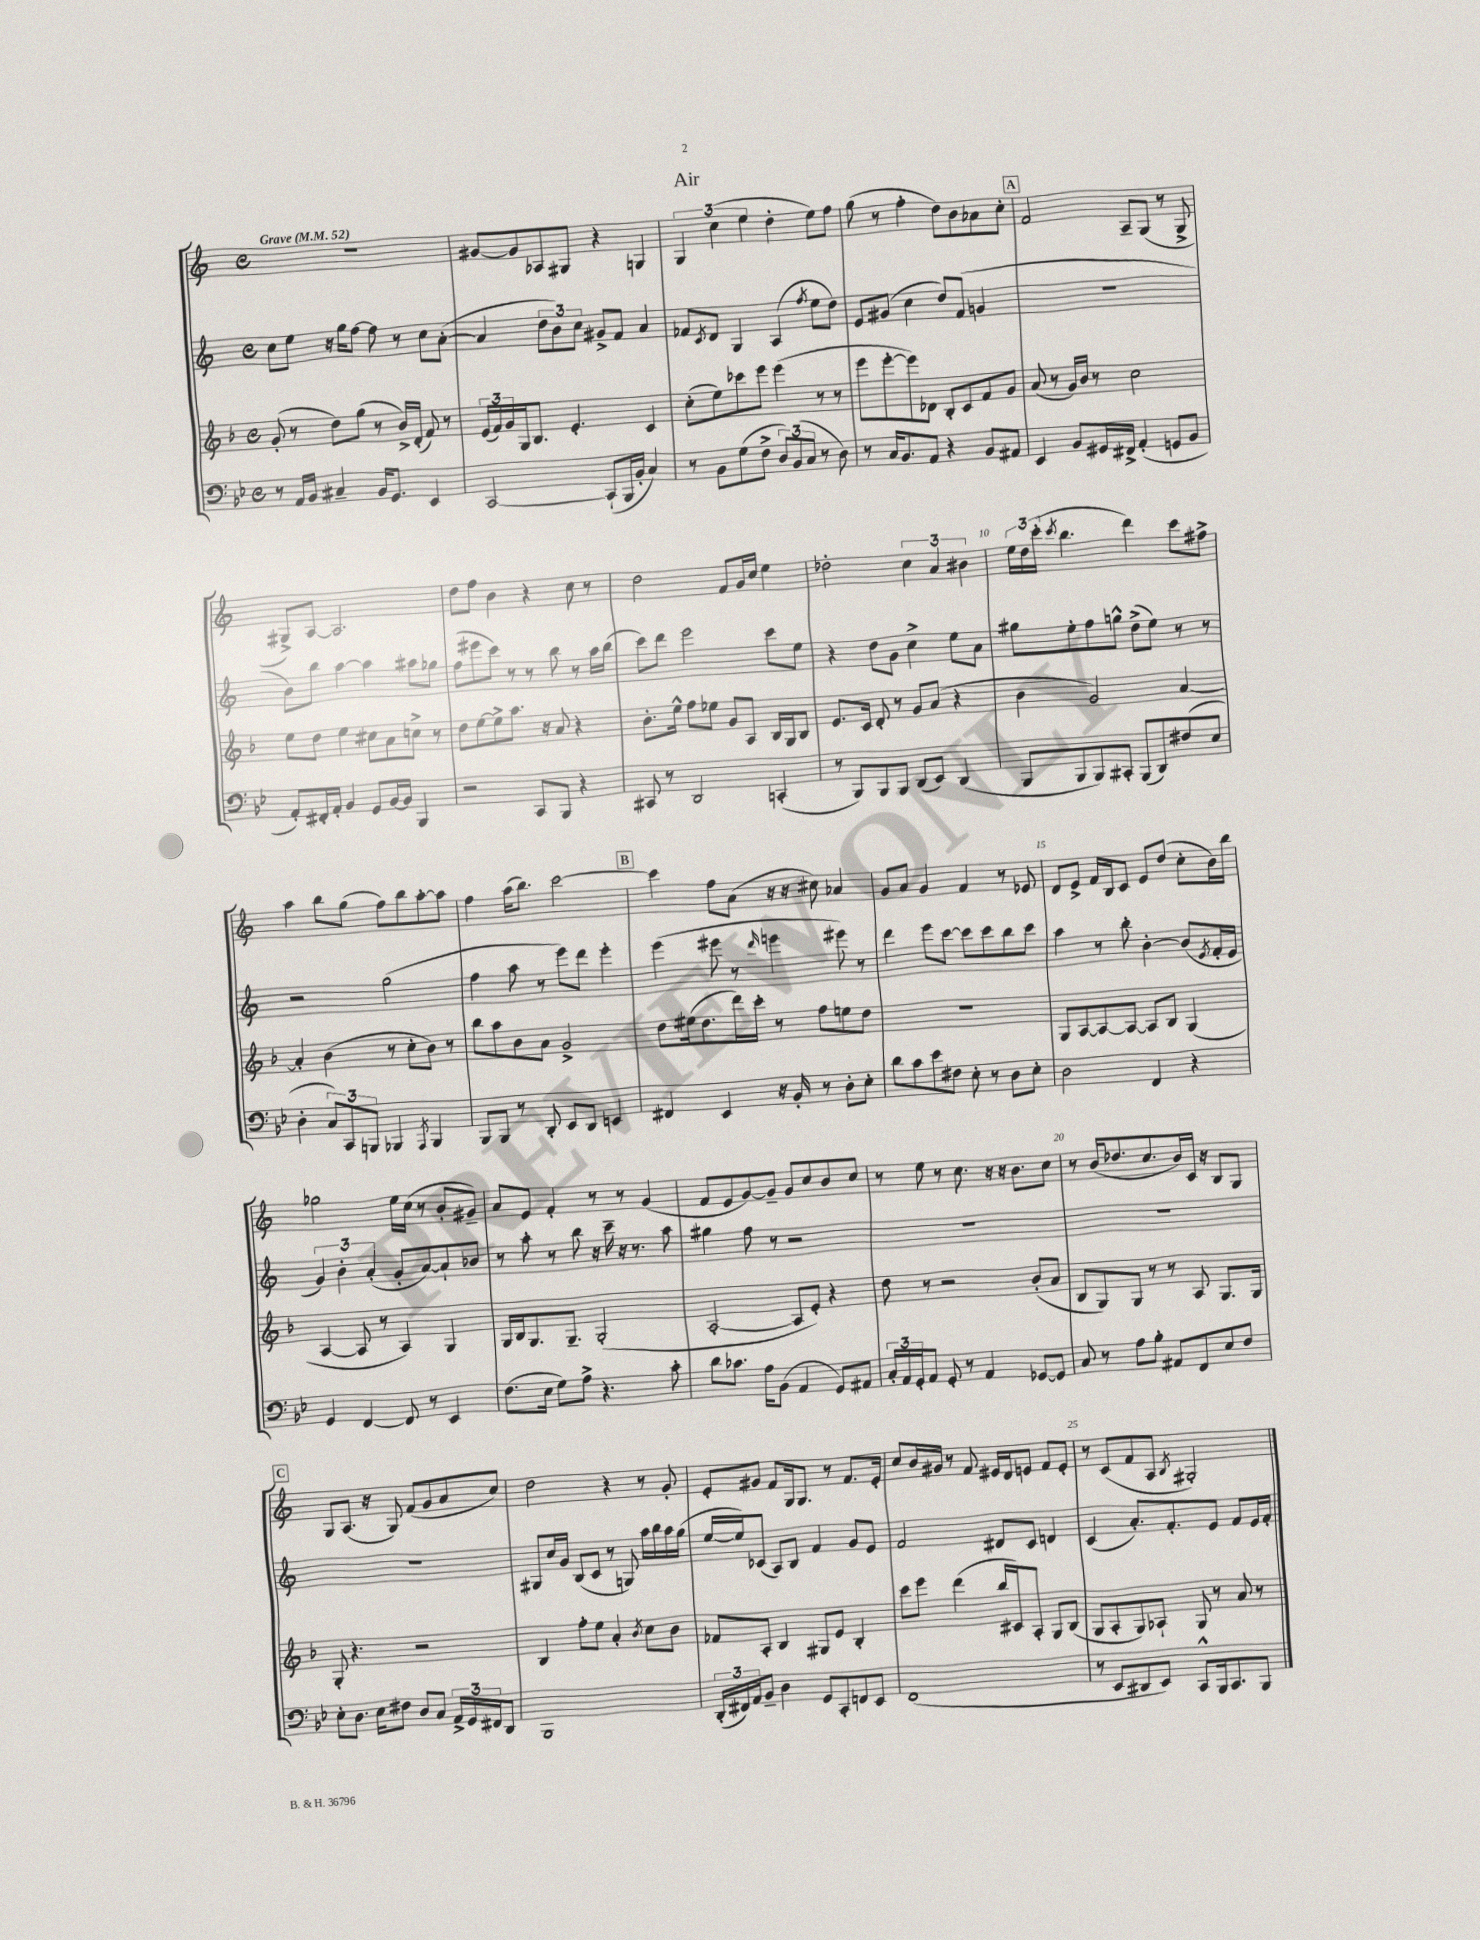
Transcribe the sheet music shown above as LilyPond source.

\header { title = "Air" }
<<
\new StaffGroup <<
\new Staff = "s0" {
    \clef treble \key c \major \defaultTimeSignature \time 4/4 \tempo "Grave" 4 = 52
    r1 |
    gis'8~ gis'8 aes8 gis8 r4 g4 |
    \tuplet 3/2 { g4 c''4( e''4 } d''4-. e''8) f''8 |
    g''8( r8 f''4-. d''8) b'8 aes'8 c''8-. |
    \mark \markup { \box "A" } f'2 a8-- g8( r8 g8-> |
    gis8->) a8~ a2. |
    d''8 f''8 b'4 r4 c''8 r8 |
    d''2 f'8 g'16 c''16 e''4 |
    des''2-. \tuplet 3/2 { c''4 a'4 bis'4 } |
    \tuplet 3/2 { e''16 d''16 c'''16-.( } \acciaccatura { c'''8 } b''4. d'''4) c'''8 fis''8-> |
    a''4 b''8 g''8( f''8) b''8 a''8~-. a''8 |
    f''4 a''16( b''8.) c'''2~ |
    \mark \markup { \box "B" } c'''4 f''8 a'8( r16 r16 cis''8) aes'4 |
    g'8 a'8 g'4 f'4 r8 ees'8 |
    d'8 e'8-> f'16 b16 c'8 e'8 d''8( c''8-. b'16) b''16 |
    ges''2 e''16 c''16( r8 b'8-. gis'8--) |
    a'8 e'8 f'4-. r8 r8 g'4( |
    f'8 e'8 g'8~) g'8-- g'8 c''8 b'8 c''8 |
    r8 e''8 r8 c''8. r16 r16 b'8. c''8 |
    r8 b'16( des''8. c''8. b'16) c'16 r16 b8 g8 |
    \mark \markup { \box "C" } g8 a8.( r16 g8) f'8( g'8 a'8 c''8) |
    d''2 r4 r8 g'8-. |
    e'8-. gis'8 f'8 g16 g8. r8 f'8. e'16-. |
    c''8 b'16 gis'16 r8 f'8 eis'16 d'16 e'8 f'8 e'8-. |
    r8 c'8( f'8 a8 \acciaccatura { b8 } gis2-.) \bar "|." |
}
\new Staff = "s1" {
    \clef treble \key c \major \defaultTimeSignature \time 4/4
    c''8 e''8 r16 g''16 f''8~ f''8 r8 c''8 a'8~-.( |
    a'4 \tuplet 3/2 { d''8 b'8) c''8 } gis'8-> f'8 a'4 |
    fes'8 \acciaccatura { c'8 } d'8 g4 a4( \acciaccatura { f''8 } e''8 d''8) |
    e'8 gis'8( c''4 d''8) f'8( g'4 |
    \mark \markup { \box "A" } R1 |
    b'8) b''8 a''4~ a''4 ais''8 ges''8 |
    f''8( eis'''8 c'''8) r8 r8 b''8 r8 a''16 b''16( |
    c'''8) d'''8 e'''2 c'''8 e''8 |
    r4 d''8 g'8 c''4-> e''8 a'8 |
    gis''8 e''8-. f''8 g''8-^ d''8->( e''8) r8 r8 |
    r2 g''2( |
    f''4 a''8 r8 e'''8) d'''8 e'''4-. |
    \mark \markup { \box "B" } e'''4( eis'''8 r8 \grace { d'''16 } e'''4 eis'''8) r8 |
    d'''4 e'''8 c'''8~ c'''8 c'''8 b''8 c'''8 |
    a''4 r8 b''8-. b'4~-. b'8( \acciaccatura { e'8 } f'16-. e'16 |
    \tuplet 3/2 { g'4) b'4-. a'4-.( } g'8-. a'8~) a'8-! bes'8 |
    r8 a''8-. r8 b''8 r16 c'''16-- r16 r8. a''8 |
    gis''4 f''8 r8 r2 |
    R1 |
    R1 |
    \mark \markup { \box "C" } R1 |
    gis8 c''16 g'16 b8( c'8 r8 g8) a''16 b''16 a''16 g''16( |
    e''16~ e''16) ces'8( a8) b8 f'4 g'8 e'8 |
    f'2 dis'8 c'8 d'4 |
    c'4( a'8.-.) f'8.-. e'8 f'8 e'16 f'16-. \bar "|." |
}
\new Staff = "s2" {
    \clef treble \key f \major \defaultTimeSignature \time 4/4
    g'8-.( r8 d''8) g''8( r8 bes'16->) d'16-.( f'8) r8 |
    \tuplet 3/2 { e'16( f'16) g'16 } g16 bes8. e'4.-. c'4 |
    c''8-.( e''8) ces'''8 e'''8 e'''4( r8 r8 |
    e'''8 e'''8~-. e'''8) des'8 bes8-. c'8 f'8 g'8 |
    \mark \markup { \box "A" } a'8( r8 g'16) bes'16 r8 c''2 |
    e''8 d''8 e''4 cis''8 a'8 c''8-> r8 |
    d''8 e''8~ e''8-> a''8. r16 a'8 r4 |
    bes'8.-. e''16-^ f''8 ees''8 g'8 a8 bes16 g16 bes8 |
    e'8. c'16 d'8-. r8 g'8 a'8( r4 |
    bes'4 g'2) a'4~ |
    a'4-. bes'4( r8 c''8-. bes'8) r8 |
    bes''8 a''8 bes'8 a'8 g'2-> |
    \mark \markup { \box "B" } d''8 eis''16( d''8. d'''16) c'''16-. r8 f''8 e''8 d''8 |
    R1 |
    g8 a8~ a8~ a8~ a8 bes8 g4( |
    a4~ a8 r8 a4) g4 |
    g16 bes16 g8. g8.-- g2-.( |
    a2~-. a8 e'8-.) r4 |
    d''8 r8 r2 bes'8-.( a'8 |
    bes8 g8) g8 r8 r8 a8 g8. g16 |
    \mark \markup { \box "C" } g8-. r4. r2 |
    bes4 f''8-. e''8 a'4-. \acciaccatura { bes'8 } c''8 bes'8 |
    fes'8 a8-. bes4 gis8 e'8 bes4-. |
    c'''8 e'''8 d'''4( bes''16 cis'16) a8-. g8 bes8( |
    g8 a8-. g8) aes8-! g8 r8 a'8 r8 \bar "|." |
}
\new Staff = "s3" {
    \clef bass \key bes \major \defaultTimeSignature \time 4/4
    r8 a,16 bes,16 cis4-- bes,16 g,8. ees,4 |
    c,2~ c,8-!( bes,,16 bes,16-. c4) |
    r8 bes,8 g8( f8-> \tuplet 3/2 { d8) bes,8( c8 } r8 d8) |
    r8 c16 bes,8. a,8 r4 bes,8 ais,8 |
    \mark \markup { \box "A" } ees,4 bes,8 gis,16 fis,16-> a,4-.( g,8 bes,8 |
    a,8-.) fis,16-. a,16-. bes,4 g,8 bes,16~ bes,16 bes,,4 |
    r2 c,8 bes,,8 r4 |
    cis,8 r8 d,2 c,4-.( |
    r8 bes,,8) bes,,8 bes,,8 d,8( ees,8) d,4( |
    bes,,8 bes,,8 bes,,8) cis,8-. bes,,8( d,8) fis8( ees8 |
    d4-. \tuplet 3/2 { c8) c,8 b,,8 } bes,,4 \acciaccatura { a,,8 } bes,,4 |
    bes,,8 bes,,8 r8 d,8-. ees,8 d,8 e,4 |
    \mark \markup { \box "B" } fis,4 ees,4 r16 bes,16-. r8 d8-. ees8-. |
    d'8 c'8 ees'8 fis8 ees8-. r8 d8 ees8-. |
    d2 f,4 r4 |
    g,4 f,4~ f,8 r8 ees,4 |
    f8.( ees16 g8) a8-> r4. c'8-. |
    d'8 ces'8. a16 bes,8( a,4 g,8) ais,8 |
    \tuplet 3/2 { c16-. a,16 g,16-. } a,8 g,8-. r8 a,4 ges,8~ ges,8 |
    c8 r8 a8 bes8-. ais,8 f,8 ees8 f8 |
    \mark \markup { \box "C" } ees8-. d8. ees16 fis8 d8 c8 \tuplet 3/2 { a,16-> g,16 fis,16 } d,8 |
    bes,,1 |
    \tuplet 3/2 { d,16-.( fis,16) a,16 } bes,8-- d4 g,8 c,8-. f,8 ees,8 |
    f,1( |
    r8 ees,8 dis,8 ees,8) c,8-^ bes,,16 c,8. bes,,8 \bar "|." |
}
>>
>>
\layout { \context { \Score \override BarNumber.break-visibility = ##(#f #t #t) barNumberVisibility = #(every-nth-bar-number-visible 5) } }
